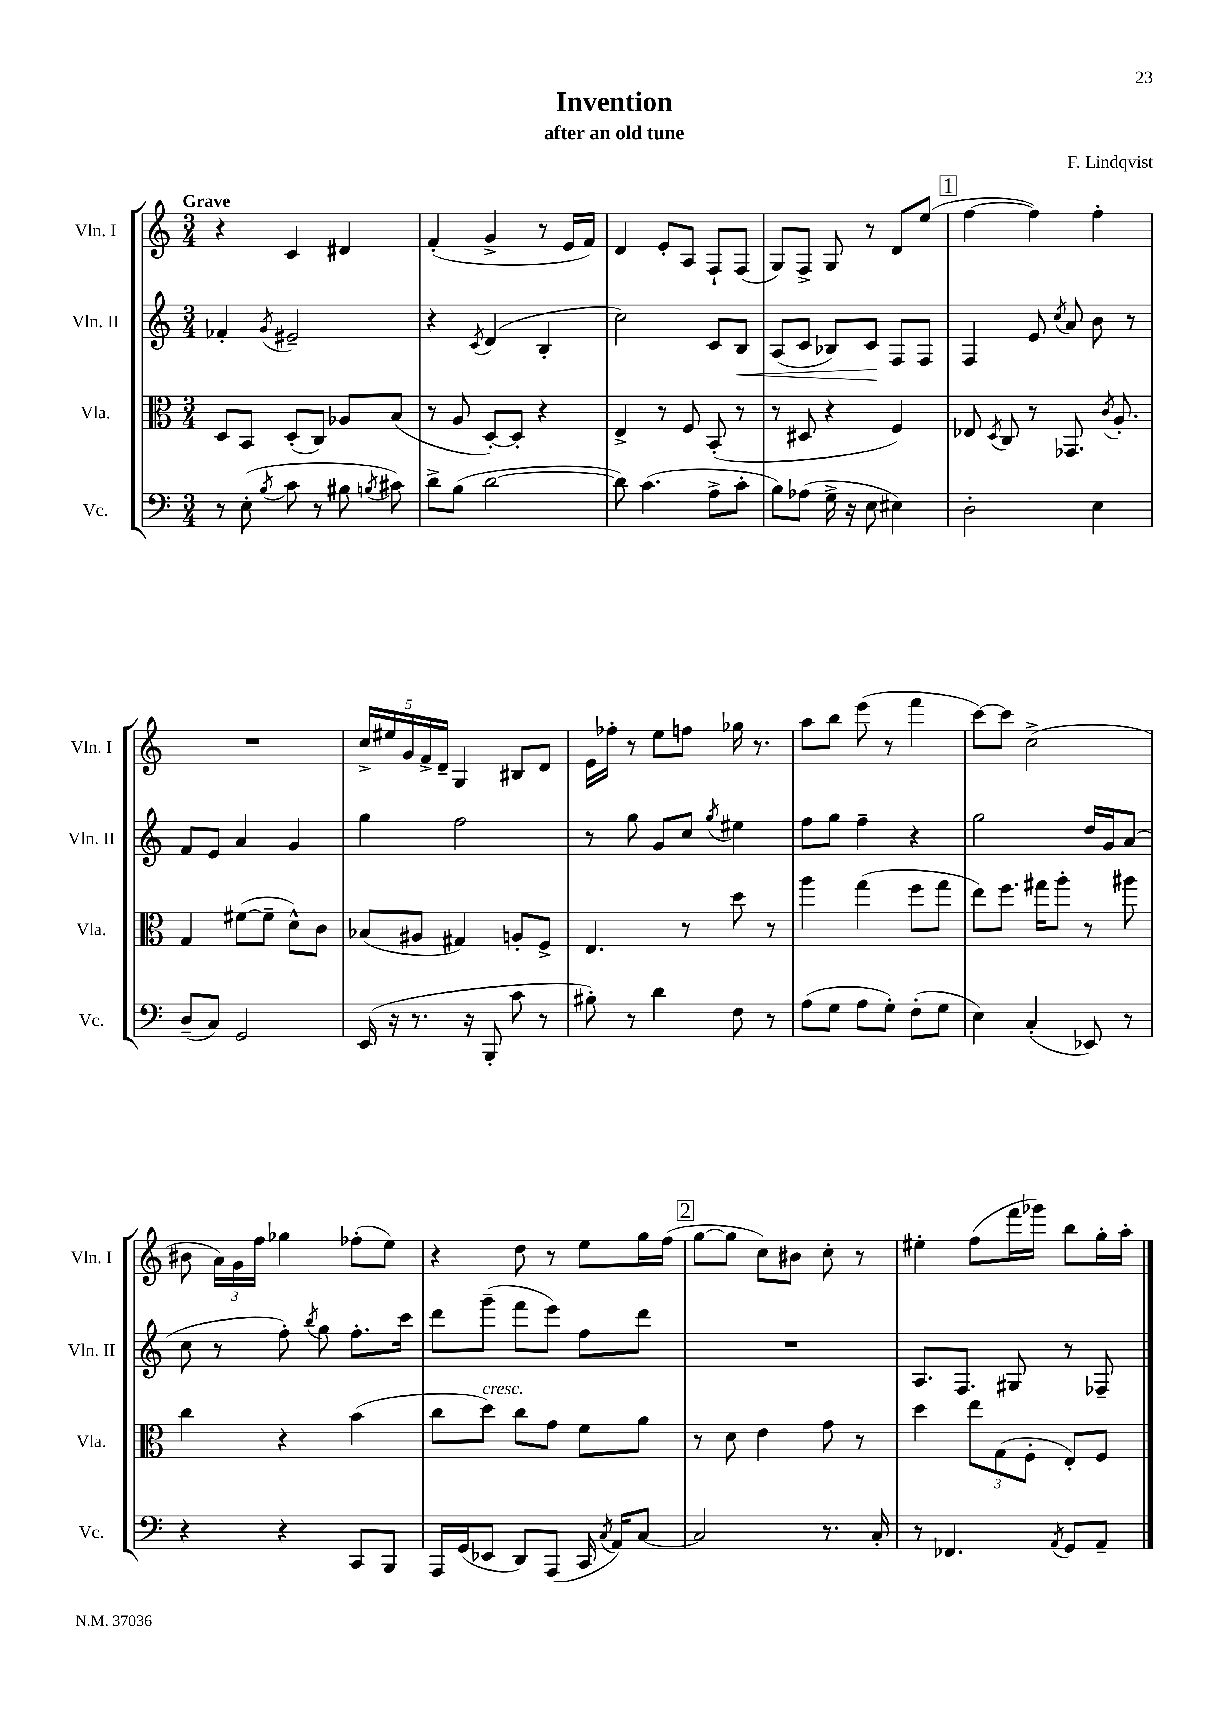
\header { title = "Invention" composer = "F. Lindqvist" subtitle = "after an old tune" }
<<
\new StaffGroup <<
\new Staff = "s0" \with { instrumentName = "Vln. I" shortInstrumentName = "Vln. I" } {
    \clef treble \key c \major \numericTimeSignature \time 3/4 \tempo "Grave"
    \autoBeamOff r4 c'4 dis'4 |
    f'4-.( g'4-> r8 e'16[ f'16]) |
    d'4 e'8[-. a8] f8[-! f8]( |
    g8[) f8]-> g8 r8 d'8[ e''8]( |
    \mark \markup { \box "1" } f''4~ f''4) f''4-. |
    R2. |
    \tuplet 5/4 { c''16[-> eis''16 g'16 f'16-> d'16]-- } g4 bis8[ d'8] |
    e'16[ fes''16]-. r8 e''8[ f''8] ges''16 r8. |
    a''8[ b''8] e'''8( r8 f'''4 |
    c'''8[~) c'''8] c''2->( |
    bis'8 \tuplet 3/2 { a'16[) g'16 f''16] } ges''4 fes''8[-.( e''8]) |
    r4 d''8 r8 e''8[ g''16 f''16]( |
    \mark \markup { \box "2" } g''8[~ g''8] c''8[) bis'8] c''8-. r8 |
    eis''4-. f''8[( f'''16 ges'''16]) b''8[ g''16-. a''16]-. \bar "|." |
}
\new Staff = "s1" \with { instrumentName = "Vln. II" shortInstrumentName = "Vln. II" } {
    \clef treble \key c \major \numericTimeSignature \time 3/4
    \autoBeamOff fes'4-. \acciaccatura { g'8 } eis'2-- |
    r4 \acciaccatura { c'8 } d'4( b4-. |
    c''2) c'8[ b8]\< |
    a8[( c'8] bes8[) c'8]\! f8[ f8] |
    \mark \markup { \box "1" } f4 e'8 \acciaccatura { c''8 } a'8 b'8 r8 |
    f'8[ e'8] a'4 g'4 |
    g''4 f''2 |
    r8 g''8 g'8[ c''8] \acciaccatura { g''8 } eis''4 |
    f''8[ g''8] f''4-- r4 |
    g''2 d''16[ g'16 a'8]( |
    c''8 r8 f''8-.) \acciaccatura { b''8 } g''8 f''8.[-. c'''16] |
    d'''8[ g'''8]--( f'''8[ e'''8]) f''8[ d'''8] |
    \mark \markup { \box "2" } R2. |
    a8.[ f8.] gis8 r8 fes8-- \bar "|." |
}
\new Staff = "s2" \with { instrumentName = "Vla." shortInstrumentName = "Vla." } {
    \clef alto \key c \major \numericTimeSignature \time 3/4
    \autoBeamOff d8[ b,8] d8[-.( c8]) aes8[ b8]( |
    r8 a8 d8[~-.) d8]-. r4 |
    e4-> r8 f8 b,8-.( r8 |
    r8 dis8 r4 f4) |
    \mark \markup { \box "1" } ees8 \acciaccatura { d8 } c8 r8 ges,8. \acciaccatura { c'8 } a8.-. |
    g4 fis'8[~( fis'8]-- d'8[-^) c'8] |
    bes8[( ais8] gis4) a8[-. f8]-> |
    e4. r8 d''8 r8 |
    a''4 g''4( f''8[ g''8] |
    e''8[) f''8.] gis''16[ a''8]-. r8 ais''8 |
    c''4 r4 b'4( |
    c''8[ d''8]^\markup { \italic "cresc." }) c''8[ g'8] f'8[ a'8] |
    \mark \markup { \box "2" } r8 d'8 e'4 g'8 r8 |
    d''4 \tuplet 3/2 { e''8[ g8( f8]-. } e8[-.) f8] \bar "|." |
}
\new Staff = "s3" \with { instrumentName = "Vc." shortInstrumentName = "Vc." } {
    \clef bass \key c \major \numericTimeSignature \time 3/4
    \autoBeamOff r8 e8-.( \acciaccatura { b8 } c'8 r8 bis8 \acciaccatura { b8 } cis'8) |
    d'8[-> b8]( d'2~ |
    d'8) c'4.( a8[-> c'8]-. |
    b8[) aes8]( g16-> r16 e8 eis4) |
    \mark \markup { \box "1" } d2-. e4 |
    d8[--( c8]) g,2 |
    e,16( r16 r8. r16 b,,8-. c'8 r8 |
    bis8-.) r8 d'4 f8 r8 |
    a8[( g8] a8[ g8]-.) f8[-.( g8] |
    e4) c4-.( ees,8) r8 |
    r4 r4 c,8[ b,,8] |
    a,,16[ g,16( ees,8] d,8[) a,,8]( c,16 \acciaccatura { c8 } a,16[) c8]~ |
    \mark \markup { \box "2" } c2 r8. c16-. |
    r8 fes,4. \acciaccatura { a,8 } g,8[ a,8]-- \bar "|." |
}
>>
>>
\layout { \context { \Score \remove "Bar_number_engraver" } }
